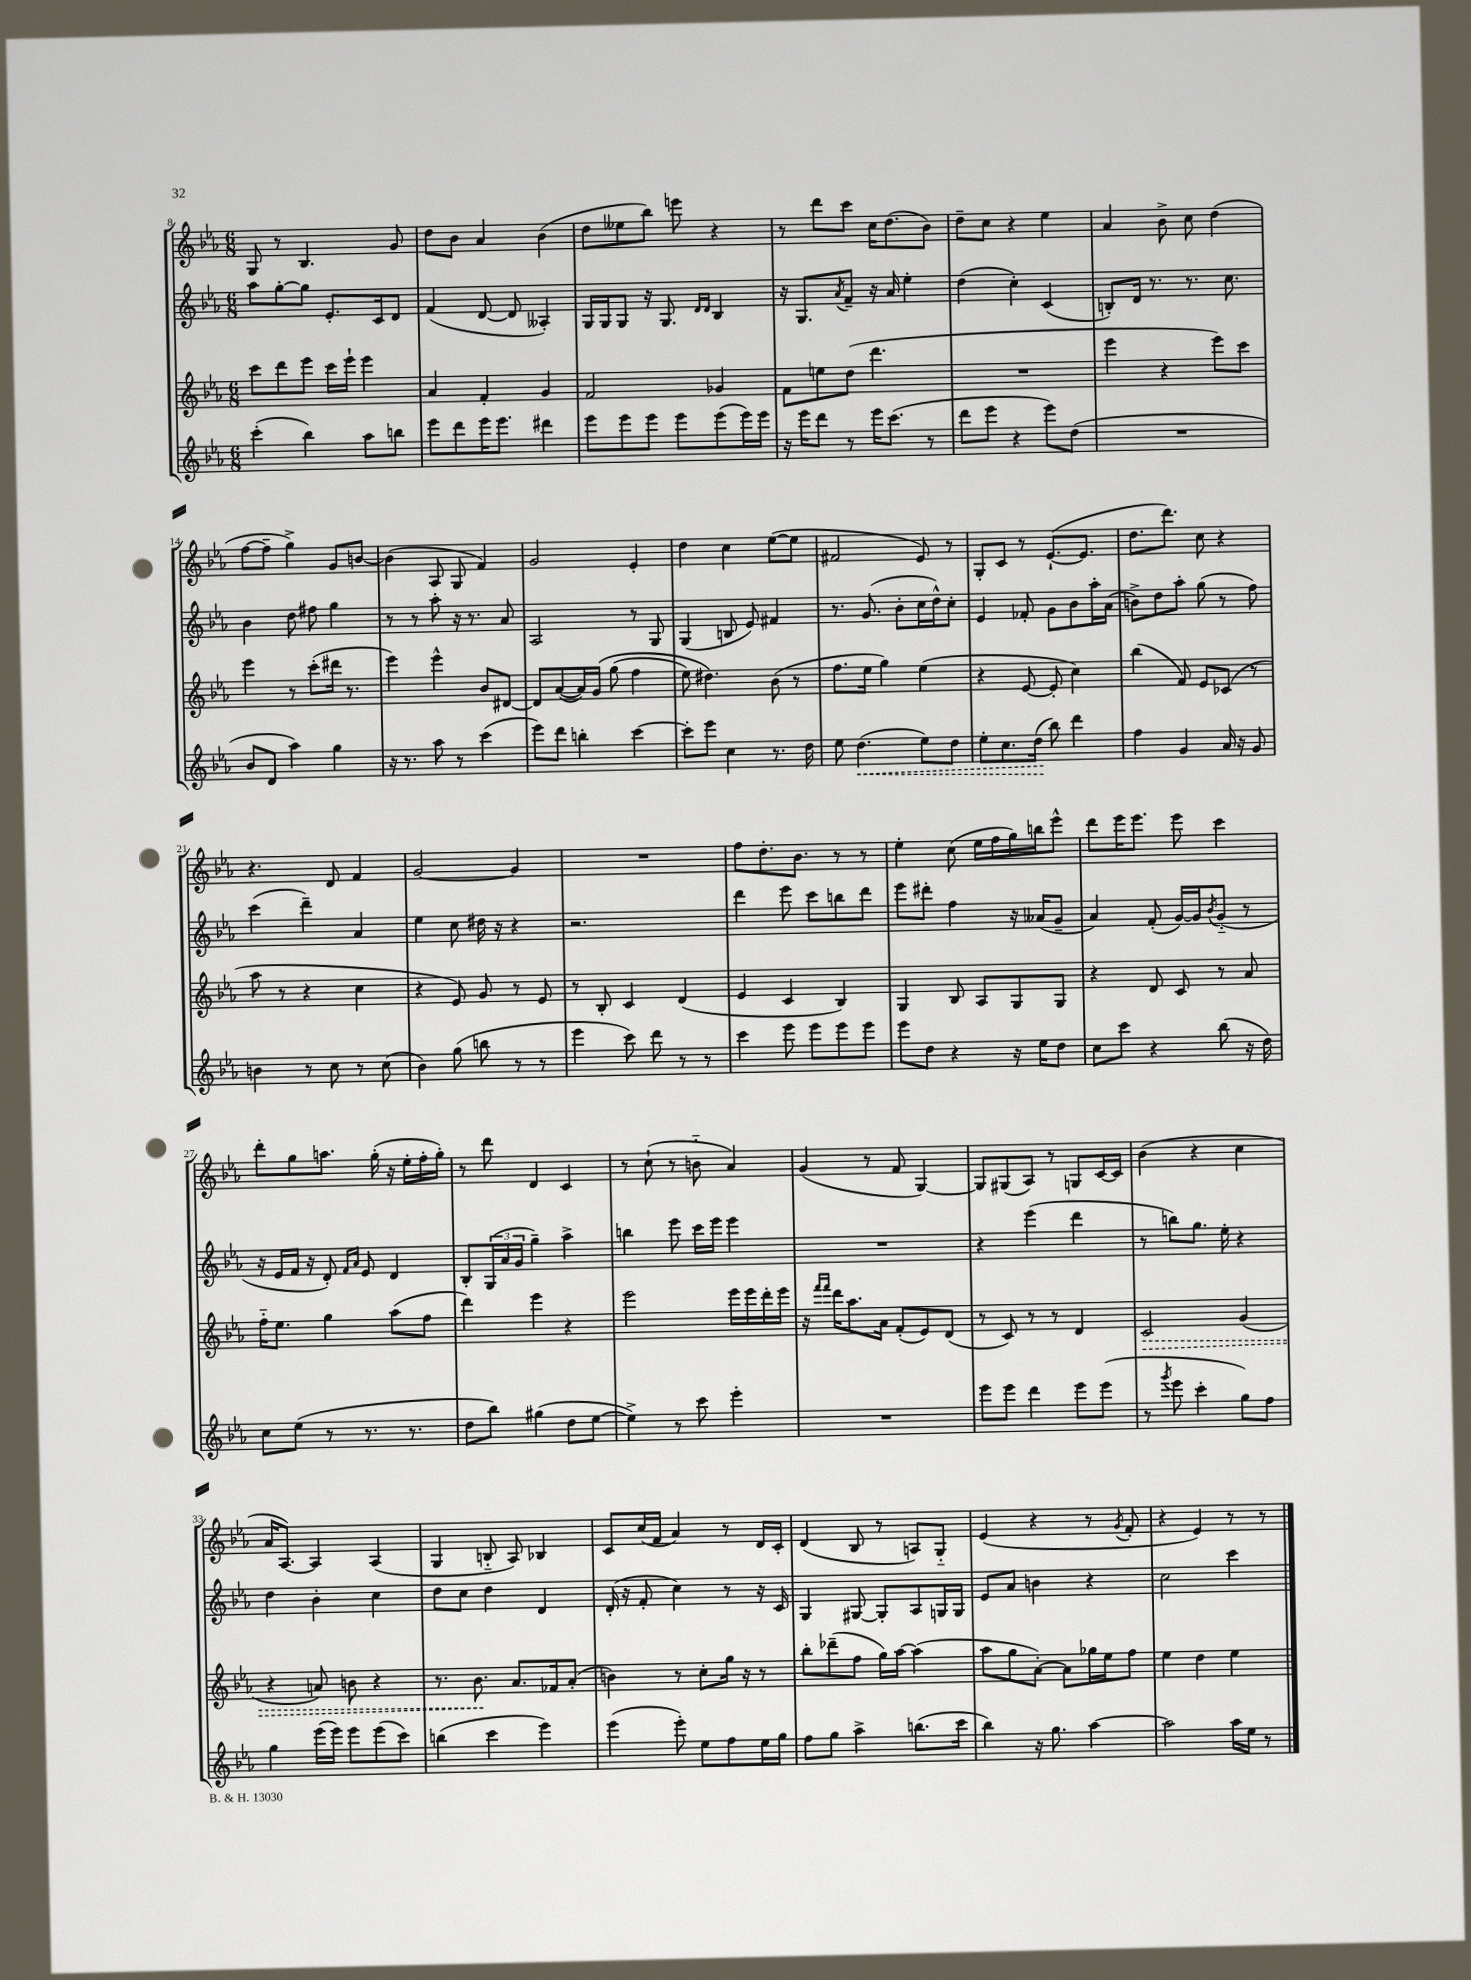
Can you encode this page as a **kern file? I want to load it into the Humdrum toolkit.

**kern	**kern	**kern	**kern
*staff4	*staff3	*staff2	*staff1
*clefG2	*clefG2	*clefG2	*clefG2
*k[b-e-a-]	*k[b-e-a-]	*k[b-e-a-]	*k[b-e-a-]
*M6/8	*M6/8	*M6/8	*M6/8
(4ccc'\	8ccc\L	8aa-\L	8G/
.	8ddd\	[8gg'\	8r
4bb-\)	8eee-\J	8gg\]J	4.B-/
.	16ccc\LL	8.e-'/L	.
.	16eee-`\JJ	.	.
8aa-\L	4eee-\	.	.
.	.	16c/k	.
8bb\J	.	8d/J	8g/
=	=	=	=
8eee-\L	4a-/	(4f/	8dd\L
8ddd\	.	.	8b-\J
16eee-\K	4f'/	[8d/	4a-/
8.eee-\J	.	.	.
.	.	8d/]	.
4ddd#\	4g/	4A--'/)	(4b-\
=	=	=	=
8eee-\L	2f/	16G/LL	8dd\L
.	.	16G/J	.
8eee-\	.	8G/J	8ee--\
8eee-\J	.	16r	8bb-\J)
.	.	8.G/	.
8eee-\L	.	.	8eee\
.	.	16qqd/LL	.
.	.	16qqd/JJ	.
(8eee-\	4g-/	4B-/	4r
16eee-\L)	.	.	.
16eee-\JJ	.	.	.
=	=	=	=
16r	8f\L	16r	8r
16eee-\LK	.	8.G/L	.
8ddd\J	8ee\	.	8ddd\L
.	.	8qa-/	.
8r	(8dd\J	8f~/J	8ccc\J
16eee-\LK	4.ddd\	16r	16cc\LK
(8.ccc\J	.	16a-/	(8.dd\
.	.	4ee-'\	.
8r	.	.	8b-\J)
=	=	=	=
8ddd\L	2.r	(4dd\	8dd~\L
8eee-\J	.	.	8cc\J
4r	.	4cc'\)	4r
8eee-\L)	.	(4c/	4ee-\
(8dd\J	.	.	.
=	=	=	=
2.r	4eee-\	8B'/L)	4a-/
.	.	16d/Jk	.
.	.	8.r	.
.	4r	.	8b-^\
.	.	8.r	8cc\
.	8eee-\L)	.	(4dd\
.	.	8.cc\	.
.	8ccc\J	.	.
=	=	=	=
8b-/L	4eee-\	4b-\	[8ff\L
8d/J	.	.	8ff~\]J
4aa-\)	8r	8dd\	4gg^\)
.	(8ccc'\L	8ff#\	.
4gg\	16ddd#\Jk	4gg\	8g/L
.	8.r	.	.
.	.	.	[8b/J
=	=	=	=
16r	4eee-\)	8r	(4b\]
8.r	.	.	.
.	.	8r	.
8aa-\	4eee-^^\	8aa-'\	8A-/
8r	.	16r	8G/
.	.	8.r	.
(4ccc\	8b-/L	.	4f/)
.	[8d#/J	8a-/	.
=	=	=	=
8eee-\L)	8d#/]L	2A-/	2g/
8ddd\J	([8a-/	.	.
4bb'\	16a-/]L)	.	.
.	&(16g/JJ	.	.
.	(8gg\	.	.
[4ccc\	4ff\	8r	4e-'/
.	.	8G/	.
=	=	=	=
8ccc'\]L	8ee-\)	(4G/	4dd\
8eee-\J	4.dd#\&)	.	.
4cc\	.	8B/	4cc\
.	.	8e-/)	.
8.r	(8b-\	4f#/	([8ee-\L
.	8r	.	8ee-\]J
16dd\	.	.	.
=	=	=	=
8ee-\	8.ff\L	8.r	2f#/
(4.dd\	.	.	.
.	16ee-\Jk	(8.g/	.
.	4gg\)	.	.
.	.	8b-'\L	.
8ee-\L)	(4ee-\	16cc\L	8e-/)
.	.	16dd^^\J)	.
8dd\J	.	8cc'\J	8r
=	=	=	=
8ee-'\L	4r	4e-/	8G'/L
8.cc\	.	.	8c/J
.	[8e-/	8f-'/	8r
(16dd\Jk	.	.	.
8bb-\)	8e-'/]	8g\L	([8.e-`/L
4ddd\	4cc\)	8b-\	.
.	.	.	8.e-/]J
.	.	16aa-'\L	.
.	.	(16a-\JJ	.
=	=	=	=
4ff\	(4bb-\	8b^\L)	8.dd\L
.	.	8dd\	.
.	.	.	8.ddd\J)
4g/	8f/)	8aa-'\J	.
.	8e-/L	(8gg\	8cc\
16a-/	(8c-/J	8r	4r
16r	.	.	.
8g/	8r	8ff\)	.
=	=	=	=
4b\	8aa-\	(4ccc\	4.r
.	8r	.	.
8r	4r	4ddd~\)	.
8cc\	.	.	8d/
8r	4cc\	4a-/	4f/
(8cc\	.	.	.
=	=	=	=
4b-\)	4r	4ee-\	[2g/
(8gg\	8e-/)	8cc\	.
8bb\	8g/	16dd#\	.
.	.	16r	.
8r	8r	4r	4g/]
8r	8e-/	.	.
=	=	=	=
4eee-\	8r	2.r	2.r
.	8B-'/	.	.
8ccc\)	4c/	.	.
8ddd\	.	.	.
8r	(4d/	.	.
8r	.	.	.
=	=	=	=
4ccc\	4e-/	4ddd\	8ff\L
.	.	.	8.dd'\
8eee-\	4c/	8eee-\	.
.	.	.	8.b-\J
8eee-\L	.	8ccc\L	.
8eee-\	4B-/)	8bb\	8r
8eee-\J	.	8ddd\J	8r
=	=	=	=
8eee-\L	4G/	8eee-\L	4ee-'\
8dd\J	.	8ddd#'\J	.
4r	8B-/	4ff\	(8cc\
.	8A-/L	.	16ee-\LL
.	.	.	16ff\
16r	8G/	16r	16gg\)
16ee-\LK	.	(16a--/LK	16bb\J
8dd\J	8G/J	8g~/J	8eee-^^\J
=	=	=	=
8cc\L	4r	4a-/)	8ddd\L
8ccc\J	.	.	16eee-\K
.	.	.	8.eee-\J
4r	8d/	(8f'/	.
.	8c/	[16g/LL)	8eee-\
.	.	16g/]J	.
.	.	8qb-/	.
(8bb-\	8r	(8g'~/J	4ccc\
16r	8a-/	8r	.
16dd\)	.	.	.
=	=	=	=
8cc\L	16ff'~\LK	16r	8ddd'\L
.	8.ee-\J	16e-/LL	.
(8ee-\J	.	16f/JJ	8gg\
.	.	16r	.
8r	4gg\	8d'/)	8.aa\J
.	.	16qqf/LL	.
.	.	16qqa-/JJ	.
8.r	.	8e-/	.
.	.	.	(16gg'\
.	(8aa-\L	4d/	16r
8.r	.	.	16ee-'\LL
.	8ff\J	.	16ff'\
.	.	.	16gg'\JJ)
=	=	=	=
8dd\L	4ddd\)	8B-'/L	8r
8bb-\J)	.	(24G/L	8ddd\
.	.	24a-/	.
.	.	24g/JJ	.
(4gg#\	4eee-\	4gg~\)	4d/
8dd\L	4r	4aa-^\	4c/
[8ee-\J	.	.	.
=	=	=	=
4ee-^\])	2eee-\	4bb\	8r
.	.	.	(8cc`\
8r	.	8eee-\	8r
8ccc\	.	16ccc\LL	8b'~\
.	.	16eee-\JJ	.
4eee-'\	16eee-\LL	4eee-\	4a-/)
.	16eee-\	.	.
.	16ddd'\	.	.
.	16eee-\JJ	.	.
=	=	=	=
2.r	16r	2.r	(4g/
.	16qqfff/LL	.	.
.	16qqfff/JJ	.	.
.	16ddd\LK	.	.
.	8.aa-\	.	.
.	.	.	8r
.	16a-\Jk	.	.
.	(8f'/L	.	8f/
.	8e-/)	.	[4G/)
.	(8d/J	.	.
=	=	=	=
8eee-\L	8r	4r	8G/]L
8eee-\J	8c/)	.	(8G#/
4ddd\	8r	(4eee-\	8A-/J)
.	8r	.	8r
8eee-\L	4d/	4ddd\	8G/L
(8eee-\J	.	.	[16c/L
.	.	.	16c/]JJ
=	=	=	=
8r	2c/	8r	(4b-\
8qggg/	.	.	.
8eee-\	.	8bb\L)	.
4ccc'\	.	8.gg\J	4r
.	.	16ee-'\	.
8gg\L)	(4g/	4r	4cc\
8ff\J	.	.	.
=	=	=	=
4gg\	4r	4dd\	16a-/LK
.	.	.	[8.A-/J)
(16eee-\LL	8a/)	4b-'\	4A-/]
16eee-\JJ)	.	.	.
8eee-\L	8b\	.	.
(8eee-\	4r	4cc\	(4A-/
8ccc\J)	.	.	.
=	=	=	=
(4bb\	8.r	8dd\L	4G/
.	.	8cc\J	.
.	8.b-\	.	.
4ccc\	.	4dd\	8B'~/
.	8.a-/L	.	8A-/)
4eee-\)	.	4d/	4B-/
.	16f-/k	.	.
.	(8a-'/J	.	.
=	=	=	=
(4eee-\	4b\)	(16d'/	8c/L
.	.	16r	.
.	.	8f'/	(16cc/L
.	.	.	16f/JJ
8eee-'\)	8r	4cc\)	4a-/)
8ee-\L	8cc'\L	.	.
8ff\	16gg\Jk	8r	8r
.	16r	.	.
16ee-\L	8r	16r	16d/LL
16gg\JJ	.	16c/	16c'/JJ
=	=	=	=
8ff\L	8bb-'\L	4G/	(4d/
8gg\J	(8ddd-~\	.	.
4aa-^\	8ff\J	[8G#/	8B-/
.	16gg\LL)	8G#'/]L	8r
.	[16aa-\JJ	.	.
(8.bb\L	(4aa-\]	8A-/	8A/L)
.	.	16G/L	8G'~/J
16ccc\Jk	.	16G/JJ	.
=	=	=	=
4bb-\)	8aa-\L	8e-/L	(4e-/
.	8gg\	8a-/J	.
16r	[8a-'\J)	4b\	4r
8.gg\	.	.	.
.	8a-\]L	.	.
[4aa-\	16gg-\L	4r	8r
.	16ee-\J	.	.
.	.	.	8qg/
.	8ff\J	.	8f'/
=	=	=	=
2aa-\]	4ee-\	2cc\	4r
.	4dd\	.	4e-/)
16aa-\LL	4ee-\	4ccc\	8r
16ee-\JJ	.	.	.
8r	.	.	8r
==	==	==	==
*-	*-	*-	*-
